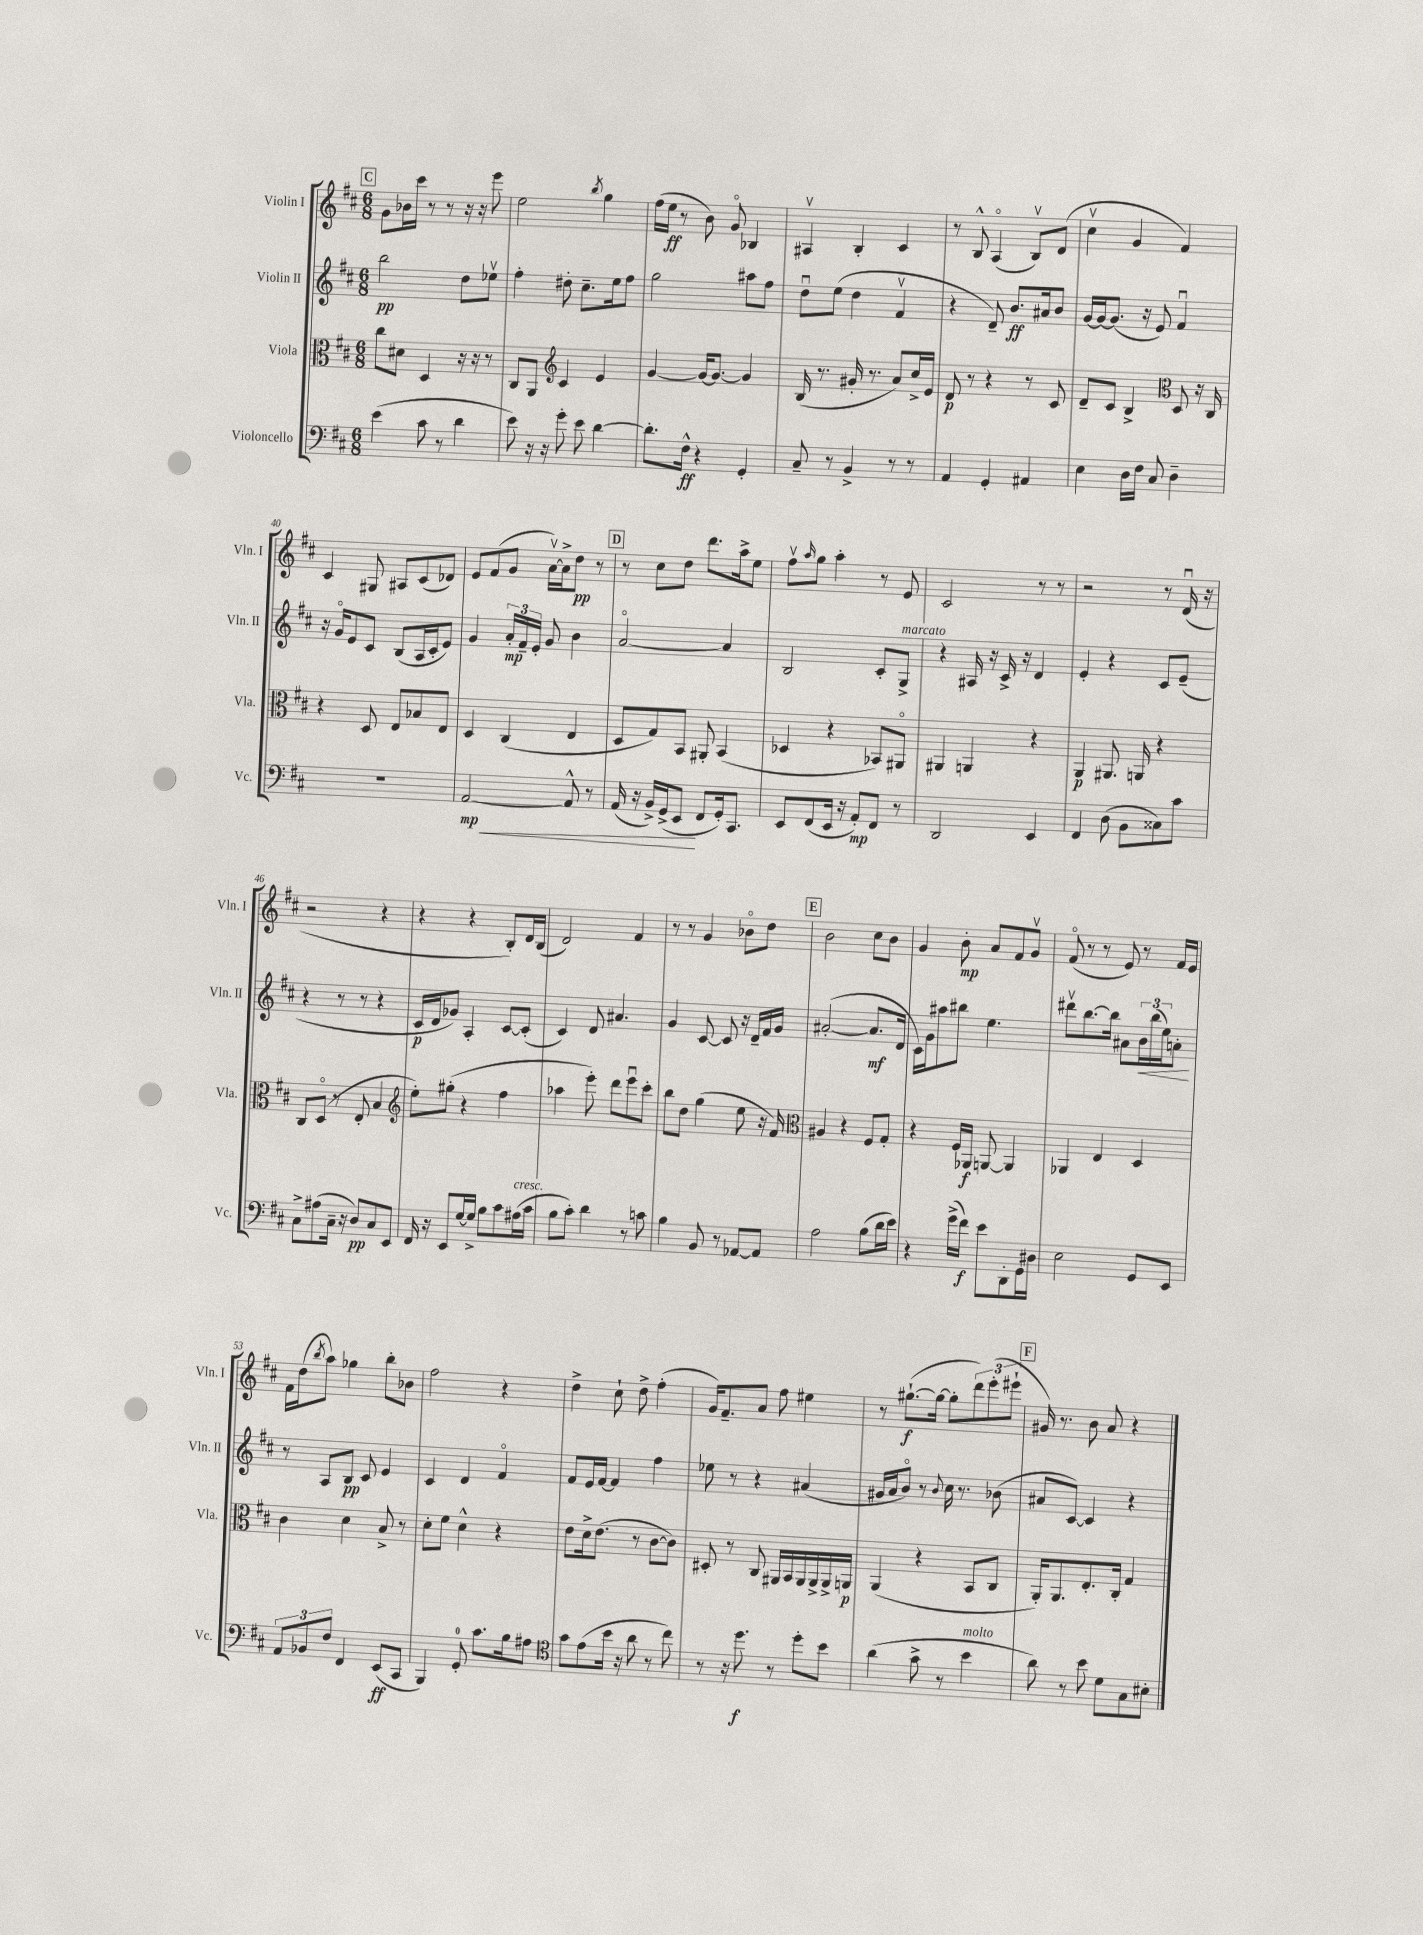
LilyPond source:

<<
\new StaffGroup <<
\new Staff = "s0" \with { instrumentName = "Violin I" shortInstrumentName = "Vln. I" } {
    \clef treble \key d \major \numericTimeSignature \time 6/8
    \mark \markup { \box "C" } g'8 bes'16 cis'''16 r8 r8 r16 r16 e'''8 |
    e''2 \acciaccatura { b''8 } g''4 |
    fis''16( e''16\ff r8 b'8) g'8\flageolet bes4 |
    ais4\upbow b4-. cis'4 |
    r8 b8-^ a4\flageolet( b8\upbow) d'8( |
    cis''4\upbow g'4 fis'4) |
    cis'4 gis8 ais8 cis'8( des'8) |
    e'8 fis'8( g'8 a'16~\upbow) a'16-> d''8\pp r8 |
    \mark \markup { \box "D" } r8 cis''8 d''8 d'''8. a''16-> e''8 |
    fis''8\upbow \grace { a''16 } g''8 a''4-. r8 e'8 |
    cis'2 r8 r8 |
    r2 r8 d'16\downbow( r16 |
    r2 r4 |
    r4 r4 b8-.) d'16 b16( |
    d'2) fis'4 |
    r8 r8 g'4 bes'8\flageolet d''8 |
    \mark \markup { \box "E" } b'2 cis''8 b'8 |
    g'4 b'8-.\mp a'8 fis'8 g'8\upbow |
    fis'8\flageolet( r8 r8 e'8) r8 fis'16 e'16 |
    fis'16 d''16( \acciaccatura { b''8 } a''8) ges''4 b''8-. bes'8 |
    fis''2 r4 |
    d''4-> cis''8-! d''8-> fis''4-.( |
    g'16) fis'8.-- a'8 fis''8 eis''4 |
    r8 gis''8.~-!\f( gis''16~ gis''8-. \tuplet 3/2 { d'''8) e'''8-.( eis'''8-! } |
    \mark \markup { \box "F" } gis'16) r8. b'8 a'8 r4 \bar "|." |
}
\new Staff = "s1" \with { instrumentName = "Violin II" shortInstrumentName = "Vln. II" } {
    \clef treble \key d \major \numericTimeSignature \time 6/8
    \mark \markup { \box "C" } b''2\pp d''8 ees''8\upbow |
    fis''4-. dis''8-. cis''8.-- e''16 fis''8 |
    g''2 ais''8 fis''8 |
    d''8\downbow e''8( d''4 fis'4\upbow |
    r4 d'8--) b'8.\ff ais'16 b'8 |
    g'16~ g'16~ g'8.( r16 e'8) fis'4\downbow |
    r16 g'16\flageolet e'8 cis'8 b8( a16 cis'16-. e'8) |
    g'4 \tuplet 3/2 { a'16-.\mp fis'16-- e'16-. } g'8 b'4 |
    \mark \markup { \box "D" } a'2~\flageolet a'4 |
    b2 cis'8-. g8->^\markup { \italic "marcato" } |
    r4 ais16 r16 cis'16-> r16 d'4 |
    e'4-. r4 cis'8 e'8--( |
    r4 r8 r8 r4 |
    cis'16\p d'16 ges'8) a4-. cis'8~ cis'8-.( |
    cis'4) d'8 ais'4. |
    g'4 cis'8~ cis'8 r16 d'16-- fis'16 g'16 |
    \mark \markup { \box "E" } ais'2~-.( ais'8.\mf d'16 |
    cis'16) g'16 ais''8 bis''8 e''4. |
    dis'''8\upbow b''8.~ b''16 ais'8 \tuplet 3/2 { b'16\< b''16( e''16) } a'8-.\! |
    r8 a8 b8\pp cis'8 e'4 |
    cis'4 d'4 fis'4\flageolet |
    fis'8 e'16 fis'16~ fis'4 fis''4 |
    ees''8 r8 r4 ais'4( |
    gis'16 a'16 b'8\flageolet) r8 \appoggiatura { b'8 } cis''16 r8. bes'8( |
    \mark \markup { \box "F" } ais'8 cis'8~) cis'4 r4 \bar "|." |
}
\new Staff = "s2" \with { instrumentName = "Viola" shortInstrumentName = "Vla." } {
    \clef alto \key d \major \numericTimeSignature \time 6/8
    \mark \markup { \box "C" } cis''8 dis'8 d4 r16 r16 r8 |
    cis8 a,8 \clef treble cis'4 e'4 |
    g'4~ g'16~ g'8.~ g'4 |
    b16( r8. gis'16-. r8. a'8) cis''16-> e'16 |
    d'8\p r8 r4 r8 cis'8 |
    d'8-- cis'8 b4-> \clef alto d8 r16 cis16 |
    r4 d8 e8 bes8 e8 |
    d4 cis4( e4 |
    \mark \markup { \box "D" } d8 g8) b,8 ais,8-. b,4( |
    des4 r4 bes,8) ais,8\flageolet |
    ais,4 a,4 r4 |
    a,4\p ais,8. a,16 r4 |
    cis8 d8\flageolet( r8 e8-. b4 |
    \clef treble e''8-.) gis''8-.( r4 fis''4 |
    aes''4 e'''8-.) d'''8 e'''8\downbow cis'''8-. |
    b''8 d''8 g''4( e''8 r16 fis'16) |
    \mark \markup { \box "E" } \clef alto ais4 r4 fis8 g8-. |
    r4 fis16 aes,16\f a,8~ a,4 |
    aes,4 e4 d4 |
    cis'4 d'4 b8-> r8 |
    d'8-. fis'8 d'4-^ r4 |
    e'8 d'16-> e'8.( r8 cis'8~ cis'8) |
    dis8-. r8 cis8 ais,16 b,16 ais,16 ais,16-> ais,16-> a,16\p |
    a,4( r4 b,8 cis8 |
    \mark \markup { \box "F" } a,16-.) a,8. e8.-. cis16-. g4 \bar "|." |
}
\new Staff = "s3" \with { instrumentName = "Violoncello" shortInstrumentName = "Vc." } {
    \clef bass \key d \major \numericTimeSignature \time 6/8
    \mark \markup { \box "C" } e'4( cis'8 r8 d'4 |
    e'8) r16 r16 g'8-. e'8 d'4~ |
    d'8.-. fis16-^\ff r4 g,4-. |
    cis8-- r8 b,4-> r8 r8 |
    a,4 g,4-. ais,4 |
    e4 d16 fis16 cis8 d4-- |
    R2. |
    a,2~\mp\< a,8-^ r8 |
    \mark \markup { \box "D" } a,16( r16 b,16->) g,16->( e,8\! fis,8 g,16-.) cis,8. |
    e,8 fis,8( e,16 r16 a,8-.\mp) fis,8 r8 |
    d,2 e,4 |
    fis,4 d8( b,8 cisis8) cis'8 |
    cis8-> ais8( cis16-- r16 d8\pp) cis8 e,8 |
    fis,16 r16 e,8 g16~ g16-> b8 cis'8 ais16^\markup { \italic "cresc." }( cis'16 |
    b8 cis'8-.) d'4 r8 c'8 |
    b4 b,8 r8 aes,8~ aes,8 |
    \mark \markup { \box "E" } a2 b8( d'16 e'16) |
    r4 g'16->( fis'16\f) e'8 d,8-. g,16 dis16 |
    e2 g,8 e,8 |
    \tuplet 3/2 { a,8 bes,8 fis8 } fis,4 e,8\ff( cis,8 |
    b,,4) g,8-0-. cis'8. b16 ais8 |
    \clef tenor g'8 e'8( b'16 r16 a'8 r8 cis''8) |
    r8 r16 d''8.\f r8 d''8-. b'8 |
    a'4( g'8-> r8 b'4^\markup { \italic "molto" } |
    \mark \markup { \box "F" } a'8) r8 b'8 d'8 g8 bis8-. \bar "|." |
}
>>
>>
\layout { \context { \Score currentBarNumber = #34 } }
